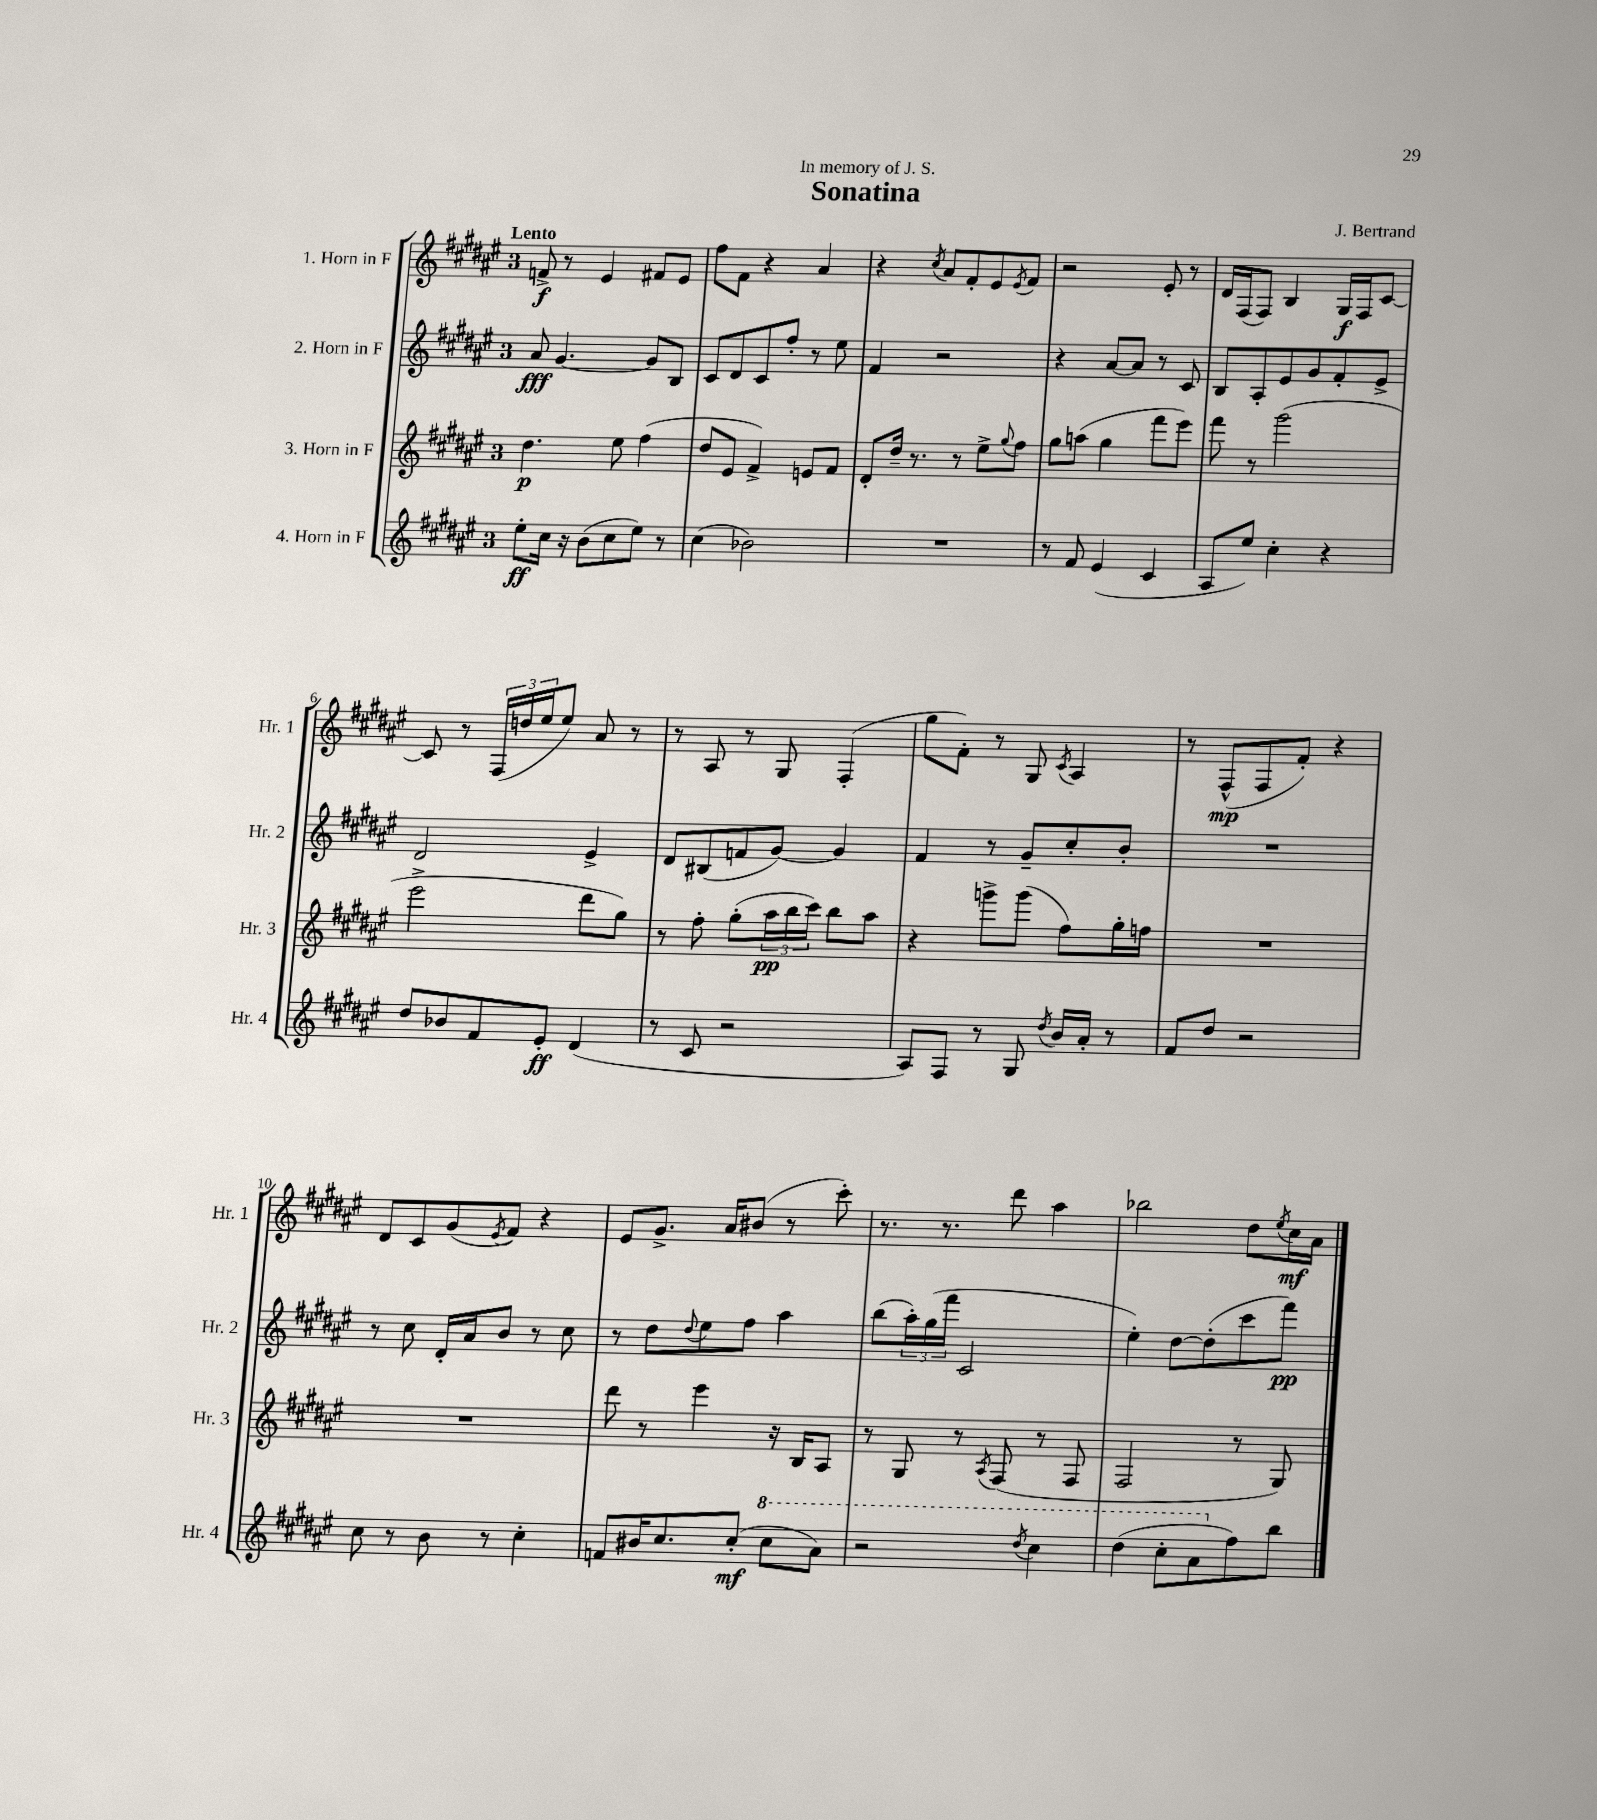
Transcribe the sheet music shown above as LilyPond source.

\header { title = "Sonatina" composer = "J. Bertrand" dedication = "In memory of J. S." }
<<
\new StaffGroup <<
\new Staff = "s0" \with { instrumentName = "1. Horn in F" shortInstrumentName = "Hr. 1" } {
    \clef treble \key fis \major \once \override Staff.TimeSignature.style = #'single-digit \time 3/4 \tempo "Lento"
    f'8->\f r8 eis'4 fis'8 eis'8 |
    fis''8 fis'8 r4 ais'4 |
    r4 \acciaccatura { cis''8 } ais'8 fis'8-. eis'8 \acciaccatura { eis'8 } fis'8 |
    r2 eis'8-. r8 |
    dis'16 fis16( fis8) b4 gis16\f fis16 cis'8~ |
    cis'8 r8 \tuplet 3/2 { fis16( d''16 eis''16 } eis''8) ais'8 r8 |
    r8 ais8 r8 gis8 fis4-.( |
    gis''8 fis'8-.) r8 gis8 \acciaccatura { cis'8 } ais4 |
    r8 fis8-^\mp( fis8 fis'8-.) r4 |
    dis'8 cis'8 gis'8( \acciaccatura { eis'8 } fis'8) r4 |
    eis'8 gis'8.-> ais'16 bis'8( r8 cis'''8-.) |
    r8. r8. dis'''8 ais''4 |
    bes''2 dis''8 \acciaccatura { eis''8 } cis''16\mf ais'16 \bar "|." |
}
\new Staff = "s1" \with { instrumentName = "2. Horn in F" shortInstrumentName = "Hr. 2" } {
    \clef treble \key fis \major \once \override Staff.TimeSignature.style = #'single-digit \time 3/4
    ais'8\fff gis'4.~ gis'8 b8 |
    cis'8 dis'8 cis'8 fis''8-. r8 eis''8 |
    fis'4 r2 |
    r4 ais'8~ ais'8 r8 cis'8 |
    b8 ais8-. eis'8 gis'8 fis'8-. eis'8-> |
    dis'2 eis'4-> |
    dis'8 bis8( f'8 gis'8~) gis'4 |
    fis'4 r8 gis'8-- cis''8-. b'8-. |
    R2. |
    r8 cis''8 dis'16-. ais'16 b'8 r8 cis''8 |
    r8 dis''8 \appoggiatura { dis''8 } eis''8 fis''8 ais''4 |
    b''8( \tuplet 3/2 { ais''16-.) gis''16( fis'''16 } cis'2 |
    eis''4-.) dis''8~ dis''8-.( cis'''8 fis'''8\pp) \bar "|." |
}
\new Staff = "s2" \with { instrumentName = "3. Horn in F" shortInstrumentName = "Hr. 3" } {
    \clef treble \key fis \major \once \override Staff.TimeSignature.style = #'single-digit \time 3/4
    dis''4.\p eis''8 fis''4( |
    dis''8 eis'8 fis'4->) e'8 fis'8 |
    dis'8-. dis''16-- r8. r8 eis''8-> \appoggiatura { gis''8 } fis''8 |
    gis''8 a''8( gis''4 fis'''8 eis'''8) |
    fis'''8 r8 gis'''2( |
    eis'''2-> dis'''8 gis''8) |
    r8 fis''8-. gis''8-.( \tuplet 3/2 { ais''16\pp b''16 cis'''16) } b''8 ais''8 |
    r4 g'''8-> g'''8( fis''8) gis''16-. f''16 |
    R2. |
    R2. |
    dis'''8 r8 eis'''4 r16 b16 ais8 |
    r8 gis8 r8 \acciaccatura { ais8 } fis8( r8 fis8 |
    fis2 r8 gis8) \bar "|." |
}
\new Staff = "s3" \with { instrumentName = "4. Horn in F" shortInstrumentName = "Hr. 4" } {
    \clef treble \key fis \major \once \override Staff.TimeSignature.style = #'single-digit \time 3/4
    eis''8-.\ff cis''16 r16 b'8( cis''8 eis''8) r8 |
    cis''4( bes'2) |
    R2. |
    r8 fis'8 eis'4( cis'4 |
    ais8 eis''8) cis''4-. r4 |
    dis''8 bes'8 fis'8 eis'8-.\ff dis'4( |
    r8 cis'8 r2 |
    ais8) fis8 r8 gis8 \acciaccatura { dis''8 } b'16 ais'16-. r8 |
    fis'8 dis''8 r2 |
    cis''8 r8 b'8 r8 cis''4-. |
    f'8 bis'16 cis''8. cis''8-.\mf( \ottava #1 cis'''8 ais''8) |
    r2 \acciaccatura { dis'''8 } cis'''4 |
    dis'''4( cis'''8-. ais''8 \ottava #0 fis''8) b''8 \bar "|." |
}
>>
>>
